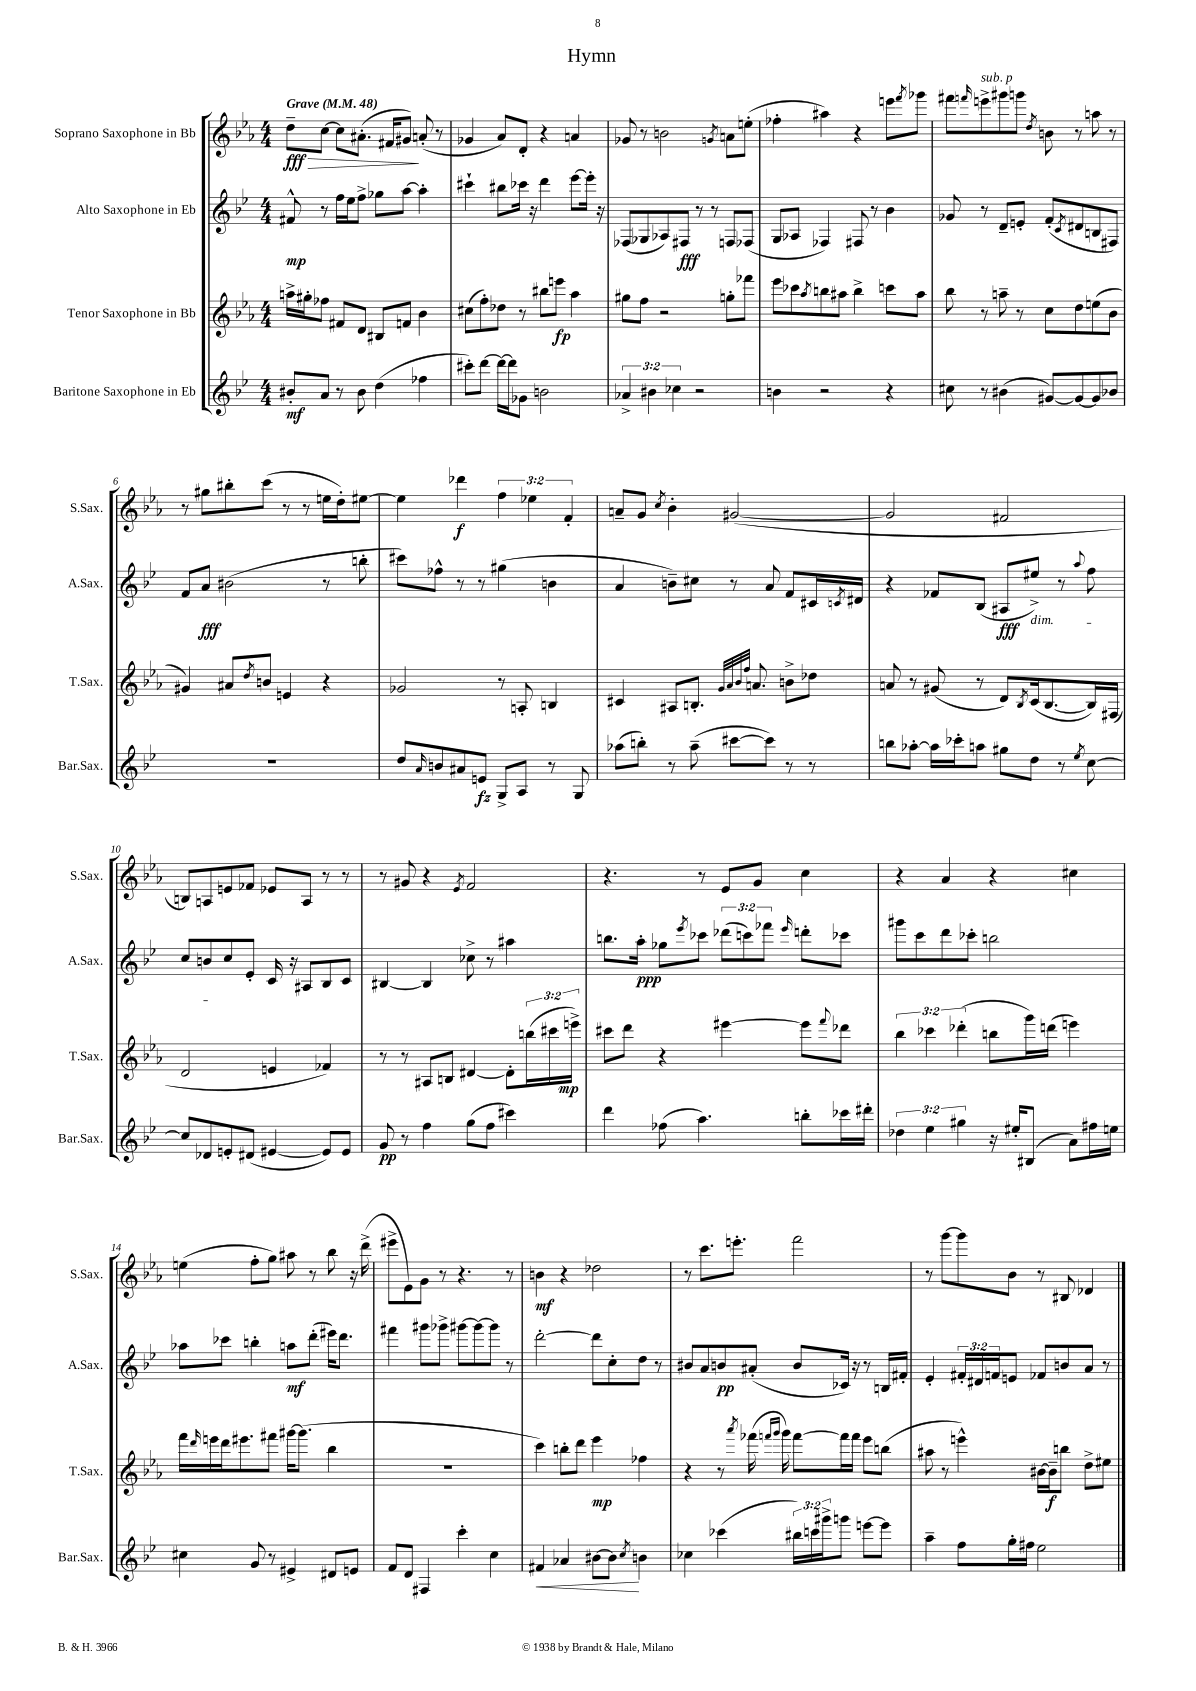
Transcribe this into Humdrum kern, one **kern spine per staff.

**kern	**dynam	**kern	**dynam	**kern	**dynam	**kern	**dynam
*part4	*part4	*part3	*part3	*part2	*part2	*part1	*part1
*staff4	*staff4	*staff3	*staff3	*staff2	*staff2	*staff1	*staff1
*I"Baritone Saxophone in Eb	*	*I"Tenor Saxophone in Bb	*	*I"Alto Saxophone in Eb	*	*I"Soprano Saxophone in Bb	*
*I'Bar.Sax.	*	*I'T.Sax.	*	*I'A.Sax.	*	*I'S.Sax.	*
*clefG2	*	*clefG2	*	*clefG2	*	*clefG2	*
*k[b-e-]	*	*k[b-e-a-]	*	*k[b-e-]	*	*k[b-e-a-]	*
*M4/4	*	*M4/4	*	*M4/4	*	*M4/4	*
*MM48	*	*MM48	*	*MM48	*	*MM48	*
=1	=1	=1	=1	=1	=1	=1	=1
!	!	!	!	!	!	!LO:TX:a:B:t=Grave	!
!	!	!	!	!	!	!	!LO:HP:b
8b#X'/L	mf	16aan^\LL	.	8f#X^^/	mp	8dd~\L	> fff
.	.	16gg#X'\J	.	.	.	.	.
8a/J	.	8ff-X\J	.	8r	.	[8cc\J	.
8r	.	8f#X/L	.	16ff\LL	.	8cc\L]	.
.	.	.	.	16ee-\J	.	.	.
8b#\	.	8d/J	.	8ff^\J	.	(8.a#X'\J	.
(4dd\	.	8B#X/L	.	8gg-X\L	.	.	.
.	.	.	.	.	.	16f#X/KL	.
.	.	8fn/J	.	[8aa\J	.	8g#X/J)	.
4ff-X\	.	4b-\	.	4aa'\]	.	(8an'/	]
.	.	.	.	.	.	8r	.
=2	=2	=2	=2	=2	=2	=2	=2
8ccc#X'\L)	.	(8cc#X\L	.	4ccc#X`\	.	4g-X/	.
[8ddd\J	.	8ff'\)	.	.	.	.	.
16ddd\LL_	.	8dd-X\J	.	8bb#X\L	.	8a-/L)	.
16ddd\J]	.	.	.	.	.	.	.
8g-X\J	.	8r	.	16ccc-X\Jk	.	8d'/J	.
.	.	.	.	16r	.	.	.
2bn\	.	8bb#X\L	.	4ddd\	.	4r	.
.	.	8eeen\J	fp	.	.	.	.
.	.	4aa-\	.	[8eee-\L	.	4an/	.
.	.	.	.	16eee-'\Jk]	.	.	.
.	.	.	.	16r	.	.	.
=3	=3	=3	=3	=3	=3	=3	=3
6a-X^/	.	8gg#X\L	.	(8F-X/L	.	8g-X/	.
.	.	8ff\J	.	8G-X/	.	8r	.
6b#X\	.	.	.	.	.	.	.
.	.	2r	.	8A-X/)	.	2bn\	.
6cc-X\	.	.	.	.	.	.	.
.	.	.	.	8F#X/J	fff	.	.
2r	.	.	.	8r	.	.	.
.	.	.	.	8r	.	.	.
.	.	.	.	.	.	8qgn/	.
.	.	8ggn'\L	.	8Fn/L	.	8an\L	.
.	.	8fff-X\J	.	(8F-X/J	.	(8een'\J	.
=4	=4	=4	=4	=4	=4	=4	=4
4bn\	.	8eee-\L	.	8G/L	.	4ff-X'\	.
.	.	8ccc-X\	.	8A-X/J	.	.	.
.	.	8qaa-/	.	.	.	.	.
2r	.	8bbn\	.	4F-X/)	.	4aa#X\)	.
.	.	8aa#X\J	.	.	.	.	.
.	.	4bb^\	.	8F#X/	.	4r	.
.	.	.	.	8r	.	.	.
4r	.	8cccn\L	.	4b-\	.	8eeen\L	.
.	.	.	.	.	.	8qfff/	.
.	.	8aa#\J	.	.	.	8ggg-X\J	.
=5	=5	=5	=5	=5	=5	=5	=5
8cc#X\	.	8bb-\	.	8g-X/	.	8fff#X\L	.
.	.	.	.	.	.	16qqfffn/	.
!	!	!	!	!	!	!LO:TX:a:i:t=sub. p	!
8r	.	8r	.	8r	.	8eeen^\	.
(4b#X\	.	8aan~\	.	8d~/L	.	8ggg#X\	.
.	.	8r	.	8en'/J	.	8gggn\J	.
.	.	.	.	.	.	8qdd/	.
[8g#X/L)	.	8cc\L	.	(8f'/L	.	8bn\	.
.	.	.	.	8qc/	.	.	.
8g#/_	.	8dd\	.	8d#X/	.	8r	.
8g#/]	.	(8een\	.	8Bn/	.	8aan\	.
8b-X/J	.	8b-\J	.	8F#X/J)	.	8r	.
!!LO:LB:g=z
=6	=6	=6	=6	=6	=6	=6	=6
1r	.	4g#X/)	.	8f/L	.	8r	.
.	.	.	.	8a/J	fff	8gg#X\L	.
.	.	8a#X/L	.	(2b#X\	.	8bb#X'\	.
.	.	8qdd/	.	.	.	.	.
.	.	8bn/J	.	.	.	(8ccc\J	.
.	.	4en/	.	.	.	8r	.
.	.	.	.	.	.	8r	.
.	.	4r	.	8r	.	16een\LL	.
.	.	.	.	.	.	16dd'\J)	.
.	.	.	.	8bbn'\	.	[8ee#X\J	.
=7	=7	=7	=7	=7	=7	=7	=7
8dd/L	.	2g-X/	.	8ccc#X\L)	.	4ee#\]	.
16qqa/	.	.	.	.	.	.	.
8bn/	.	.	.	8ff-X^^\J	.	.	.
8a#X/	.	.	.	8r	.	4ddd-X\	f
8en/J	fz	.	.	8r	.	.	.
8G^/L	.	8r	.	(4gg#X\	.	6ff\	.
8A/J	.	8An'/	.	.	.	.	.
.	.	.	.	.	.	6ee-X\	.
8r	.	4Bn/	.	4bn\	.	.	.
.	.	.	.	.	.	6f'/	.
8G/	.	.	.	.	.	.	.
=8	=8	=8	=8	=8	=8	=8	=8
(8aa-X\L	.	4c#X/	.	4a/	.	8an~/L	.
8bbn'\J)	.	.	.	.	.	8g/J	.
.	.	.	.	.	.	8qcc/	.
8r	.	8A#X/L	.	8bn~\L)	.	4b-'\	.
(8aa-~\	.	8.Bn'/J	.	8cc#X\J	.	.	.
[8ccc#X\L	.	.	.	8r	.	([2g#X/	.
.	.	32qqg/LLL	.	.	.	.	.
.	.	32qqa-/	.	.	.	.	.
.	.	32qqb-/	.	.	.	.	.
.	.	32qqff/JJJ	.	.	.	.	.
.	.	8.an/	.	.	.	.	.
8ccc#\J])	.	.	.	8a/	.	.	.
8r	.	8bn^\L	.	8f/L	.	.	.
8r	.	8dd-X\J	.	16c#X/L	.	.	.
.	.	.	.	8qcn/	.	.	.
.	.	.	.	16d#X/JJ	.	.	.
=9	=9	=9	=9	=9	=9	=9	=9
8bbn\L	.	8an/	.	4r	.	2g#/]	.
[8aa-X'\J	.	8r	.	.	.	.	.
16aa-\LL]	.	(8g#X/	.	8f-X/L	.	.	.
16ccc-X'\J	.	.	.	.	.	.	.
8aan\J	.	8r	.	(8B-/J	.	.	.
8gg#X\L	.	8d/L)	.	8A#X/L	fff	2f#X/	.
.	.	8qB-/	.	.	.	.	.
!	!	!	!	!LO:TX:b:i:t=dim.	!	!	!
8dd\J	.	(16c/k	.	8ee#X^/J)	.	.	.
.	.	[8.B-/	.	.	.	.	.
8r	.	.	.	8r	.	.	.
8qee-/	.	.	.	8qqaa/	.	.	.
[8cc\	.	16B-/L])	.	8ff\	.	.	.
.	.	(16F#X/JJ	.	.	.	.	.
!!LO:LB:g=z
=10	=10	=10	=10	=10	=10	=10	=10
8cc/L]	.	2d/	.	8cc/L	.	8Bn/L)	.
8d-X/	.	.	.	8bn/	.	8An/	.
8en'/	.	.	.	8cc/	.	8en/	.
(8d#X/J	.	.	.	8e-'/J	.	8f-X/J	.
[4e#X/	.	4en/	.	16c/	.	8e-X/L	.
.	.	.	.	16r	.	.	.
.	.	.	.	8A#X/L	.	8A/J	.
8e#/L])	.	4f-X/)	.	8B-/	.	8r	.
8e#/J	.	.	.	8c/J	.	8r	.
=11	=11	=11	=11	=11	=11	=11	=11
8g/	pp	8r	.	[4B#X/	.	8r	.
8r	.	8r	.	.	.	8g#X/	.
4ff\	.	8A#X/L	.	4B#/]	.	4r	.
.	.	8Bn/J	.	.	.	.	.
.	.	.	.	.	.	8qe-/	.
(8gg\L	.	[4d#X/	.	8cc-X^\	.	2f/	.
8ff\J	.	.	.	8r	.	.	.
4ccc#X\)	.	8d#'\L]	.	4aa#X\	.	.	.
.	.	(24bbn\L	.	.	.	.	.
.	.	24ccc#X\	.	.	.	.	.
.	.	24eeen^\JJ)	mp	.	.	.	.
=12	=12	=12	=12	=12	=12	=12	=12
4ddd\	.	8ccc#X\L	.	8.bbn\L	.	4.r	.
.	.	8ddd\J	.	.	.	.	.
.	.	.	.	16aa'\Jk	ppp	.	.
(8ff-X\	.	4r	.	8gg-X\L	.	.	.
.	.	.	.	8qeee-/	.	.	.
4.aa\)	.	.	.	8ccc-X\J	.	8r	.
.	.	[4eee#X\	.	(12ddd-X\L	.	8e-/L	.
.	.	.	.	12cccn\)	.	.	.
.	.	.	.	.	.	8g/J	.
.	.	.	.	12fff-X\J	.	.	.
.	.	.	.	16qqeee-/	.	.	.
8bbn'\L	.	8eee#\L]	.	8dddn'\L	.	4cc\	.
.	.	8qqfff/	.	.	.	.	.
16ccc-X\L	.	8ddd-X\J	.	8ccc-X\J	.	.	.
16ddd#X'\JJ	.	.	.	.	.	.	.
=13	=13	=13	=13	=13	=13	=13	=13
6dd-X\	.	6bb-\	.	8ggg#X\L	.	4r	.
.	.	.	.	8ccc\	.	.	.
6ee-\	.	6ccc-X\	.	.	.	.	.
.	.	.	.	8ddd\	.	4a-/	.
6gg#X\	.	(6ddd-X'\	.	.	.	.	.
.	.	.	.	8ccc-X'\J	.	.	.
16r	.	8bbn\L	.	2bbn\	.	4r	.
16ee#X'/KL	.	.	.	.	.	.	.
(8B#X/J	.	16ggg\L)	.	.	.	.	.
.	.	(16dddn\JJ	.	.	.	.	.
8a\L)	.	4eeen\)	.	.	.	4cc#X\	.
16ff#X\L	.	.	.	.	.	.	.
16een\JJ	.	.	.	.	.	.	.
!!LO:LB:g=z
=14	=14	=14	=14	=14	=14	=14	=14
4cc#X\	.	16fff\LL	.	8aa-X\L	.	(4een\	.
.	.	16qqddd/	.	.	.	.	.
.	.	16eeen\	.	.	.	.	.
.	.	16ddd\J	.	8ccc-X\J	.	.	.
.	.	8.eee#X\	.	.	.	.	.
8g/	.	.	.	4bbn'\	.	8ff'\L	.
8r	.	8fff#X\J	.	.	.	8gg\J)	.
4e#X^/	.	[16ggg#X\KL	.	8aan\L	mf	8aa#X\	.
.	.	(8.ggg#\J]	.	.	.	.	.
.	.	.	.	(8ddd'\J	.	8r	.
8d#X/L	.	4bb-\	.	16eee#X\KL)	.	8bb-\	.
.	.	.	.	8.ddd\J	.	.	.
8en/J	.	.	.	.	.	16r	.
.	.	.	.	.	.	(16ddd^\	.
=15	=15	=15	=15	=15	=15	=15	=15
8f/L	.	1r	.	4fff#X\	.	8eee#X^\L	.
8d/J	.	.	.	.	.	8e-\)	.
4F#X/	.	.	.	8ggg#X\L	.	8g\J	.
.	.	.	.	8ggg-X^\J	.	8r	.
4ccc'\	.	.	.	[8ggg#X\L	.	4.r	.
.	.	.	.	8ggg#\_	.	.	.
4cc\	.	.	.	8ggg#\J]	.	.	.
.	.	.	.	8r	.	8r	.
=16	=16	=16	=16	=16	=16	=16	=16
!	!LO:HP:b	!	!	!	!	!	!
4f#X/	<	4ccc\)	.	[2ddd'\	.	4bn\	mf
4a-X/	.	8bbn'\L	.	.	.	4r	.
.	.	8ddd\J	.	.	.	.	.
[8b#X\L	.	4eee-\	mp	8ddd\L]	.	2dd-X\	.
8b#\J]	.	.	.	8cc'\	.	.	.
8qcc/	.	.	.	.	.	.	.
4bn\	[	4ff-X\	.	8dd\J	.	.	.
.	.	.	.	8r	.	.	.
=17	=17	=17	=17	=17	=17	=17	=17
4cc-X\	.	4r	.	8b#X/L	.	8r	.
.	.	.	.	8a/	.	8.ccc\L	.
(4ccc-X\	.	8r	.	8bn/	pp	.	.
.	.	.	.	.	.	8.eeen'\J	.
.	.	8qaaa-/	.	.	.	.	.
.	.	(16fff-X\	.	(8a#X'/J	.	.	.
.	.	16qqfffn/LL	.	.	.	.	.
.	.	16qqggg/JJ	.	.	.	.	.
.	.	16ggg\)	.	.	.	.	.
24bb#X\LL)	.	[8fff\L	.	8b/L	.	2fff\	.
24cccn\	.	.	.	.	.	.	.
24ggg#X^\J	.	.	.	.	.	.	.
8gggn\J	.	16fff\L]	.	16c-X/Jk)	.	.	.
.	.	16fff\JJ	.	16r	.	.	.
[8eeen\L	.	8eee-\L	.	8r	.	.	.
8eee\J]	.	(8bbn\J	.	16Bn/LL	.	.	.
.	.	.	.	16f#X'/JJ	.	.	.
=18	=18	=18	=18	=18	=18	=18	=18
4aa~\	.	8aa#X\	.	4e-'/	.	8r	.
.	.	8r	.	.	.	[8ggg\L	.
8ff\L	.	4eeen^^\)	.	24f#X'/LL	.	8ggg\]	.
.	.	.	.	24d#X/	.	.	.
.	.	.	.	24fn/J	.	.	.
16gg'\L	.	.	.	8en/J	.	8b-\J	.
16ff#X\JJ	.	.	.	.	.	.	.
2ee-\	.	[16b#X\LL	.	8f-X/L	.	8r	.
.	.	16b#~\J]	f	.	.	.	.
.	.	8bbn\J	.	8bn/	.	8B#X/	.
.	.	8dd^\L	.	8a/J	.	4d-X/	.
.	.	8ee#X\J	.	8r	.	.	.
==	==	==	==	==	==	==	==
*-	*-	*-	*-	*-	*-	*-	*-
